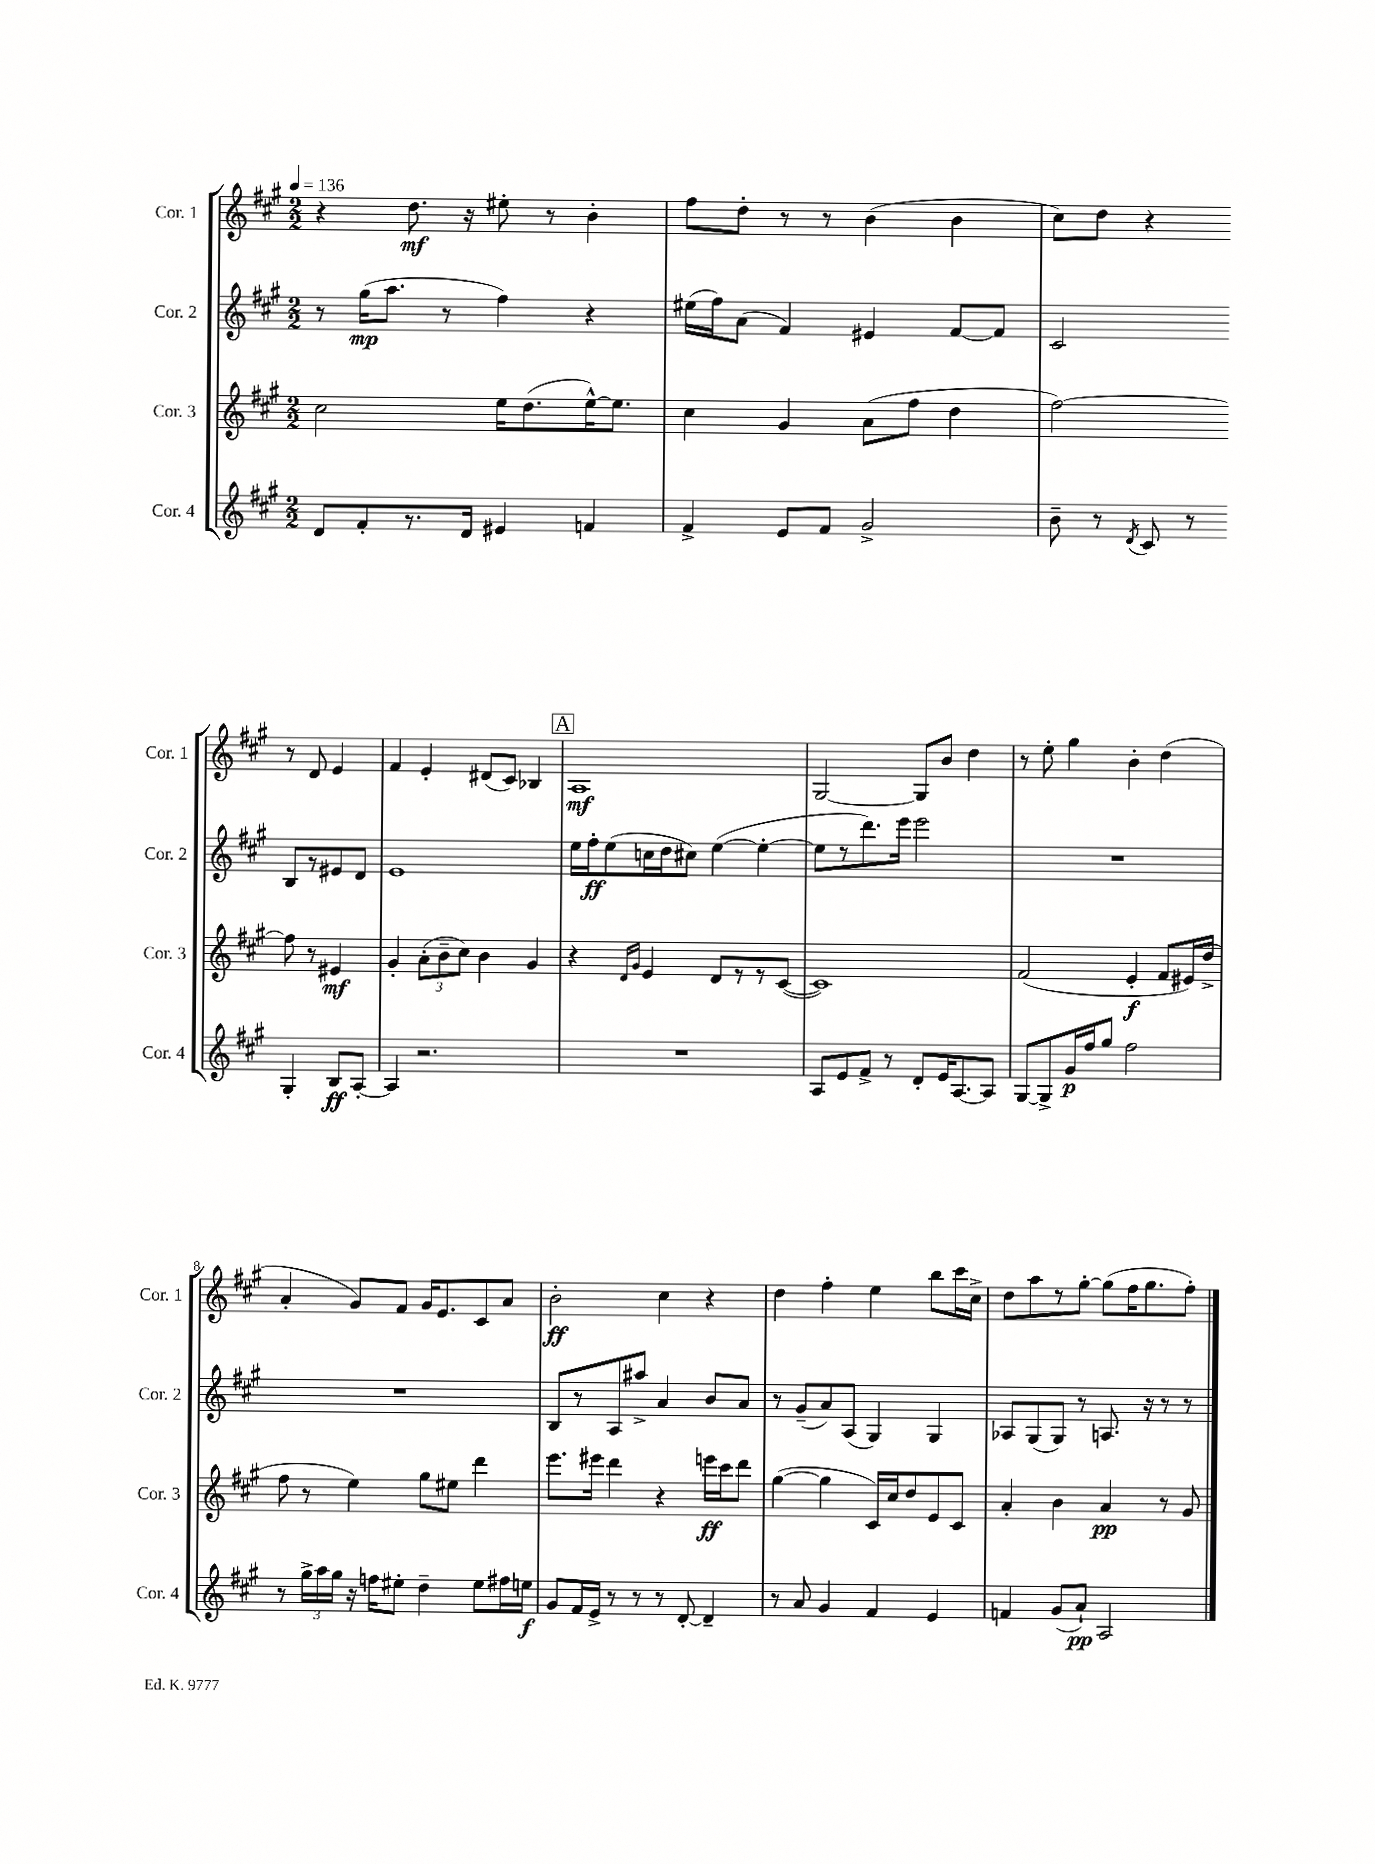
<<
\new StaffGroup <<
\new Staff = "s0" \with { instrumentName = "Cor. 1" shortInstrumentName = "Cor. 1" } {
    \clef treble \key a \major \numericTimeSignature \time 2/2 \tempo 4 = 136
    \autoBeamOff r4 d''8.\mf r16 eis''8-. r8 b'4-. |
    fis''8[ d''8]-. r8 r8 b'4( b'4 |
    cis''8[) d''8] r4 r8 d'8 e'4 |
    fis'4 e'4-. dis'8[( cis'8]) bes4 |
    \mark \markup { \box "A" } a1\mf |
    gis2~ gis8[ b'8] d''4 |
    r8 e''8-. gis''4 b'4-. d''4( |
    a'4-. gis'8[) fis'8] gis'16[ e'8. cis'8 a'8] |
    b'2-.\ff cis''4 r4 |
    d''4 fis''4-. e''4 b''8[ cis'''16 cis''16]-> |
    d''8[ a''8 r8 gis''8]~-. gis''8[( fis''16 gis''8. fis''8]-.) \bar "|." |
}
\new Staff = "s1" \with { instrumentName = "Cor. 2" shortInstrumentName = "Cor. 2" } {
    \clef treble \key a \major \numericTimeSignature \time 2/2
    \autoBeamOff r8 gis''16[\mp( a''8.] r8 fis''4) r4 |
    eis''16[( fis''16) a'8]( fis'4) eis'4 fis'8[~ fis'8] |
    cis'2 b8[ r8 eis'8 d'8] |
    e'1 |
    \mark \markup { \box "A" } e''16[ fis''16-.\ff e''8( c''16 d''16 cis''8]) e''4~( e''4~-. |
    e''8[ r8 d'''8.) e'''16] e'''2 |
    R1 |
    R1 |
    b8[ r8 a8 ais''8]-> a'4 b'8[ a'8] |
    r8 gis'8[--( a'8) a8]( gis4) gis4 |
    aes8[ gis8( gis8]) r8 a8. r16 r8 r8 \bar "|." |
}
\new Staff = "s2" \with { instrumentName = "Cor. 3" shortInstrumentName = "Cor. 3" } {
    \clef treble \key a \major \numericTimeSignature \time 2/2
    \autoBeamOff cis''2 e''16[ d''8.( e''16~-^) e''8.] |
    cis''4 gis'4 a'8[( fis''8] d''4 |
    fis''2~) fis''8 r8 eis'4\mf |
    gis'4-. \tuplet 3/2 { a'8[-.( b'8-- cis''8]) } b'4 gis'4 |
    \mark \markup { \box "A" } r4 \grace { d'16[ gis'16] } e'4 d'8[ r8 r8 cis'8]~( |
    cis'1) |
    fis'2( e'4-.\f fis'8[ eis'16) d''16]->( |
    fis''8 r8 e''4) gis''8[ eis''8] d'''4 |
    e'''8.[ eis'''16] d'''4 r4 e'''16[\ff cis'''16 d'''8] |
    gis''4~( gis''4 cis'16[) cis''16 d''8 e'8 cis'8] |
    a'4-. b'4 a'4\pp r8 gis'8 \bar "|." |
}
\new Staff = "s3" \with { instrumentName = "Cor. 4" shortInstrumentName = "Cor. 4" } {
    \clef treble \key a \major \numericTimeSignature \time 2/2
    \autoBeamOff d'8[ fis'8-. r8. d'16] eis'4 f'4 |
    fis'4-> e'8[ fis'8] gis'2-> |
    b'8-- r8 \acciaccatura { d'8 } cis'8 r8 gis4-. b8[\ff a8]~-. |
    a4 r2. |
    \mark \markup { \box "A" } R1 |
    a8[ e'8 fis'8]-> r8 d'8[-. e'16 a8.~ a8] |
    gis8[~ gis8-> gis'16\p fis''16 gis''8] fis''2 |
    r8 \tuplet 3/2 { gis''16[-> a''16 gis''16] } r16 f''16[ eis''8]-. d''4-- eis''8[ fis''16 e''16]\f |
    gis'8[ fis'16 e'16]-> r8 r8 r8 d'8~-. d'4-- |
    r8 a'8 gis'4 fis'4 e'4 |
    f'4 gis'8[( a'8]-!\pp) a2 \bar "|." |
}
>>
>>
